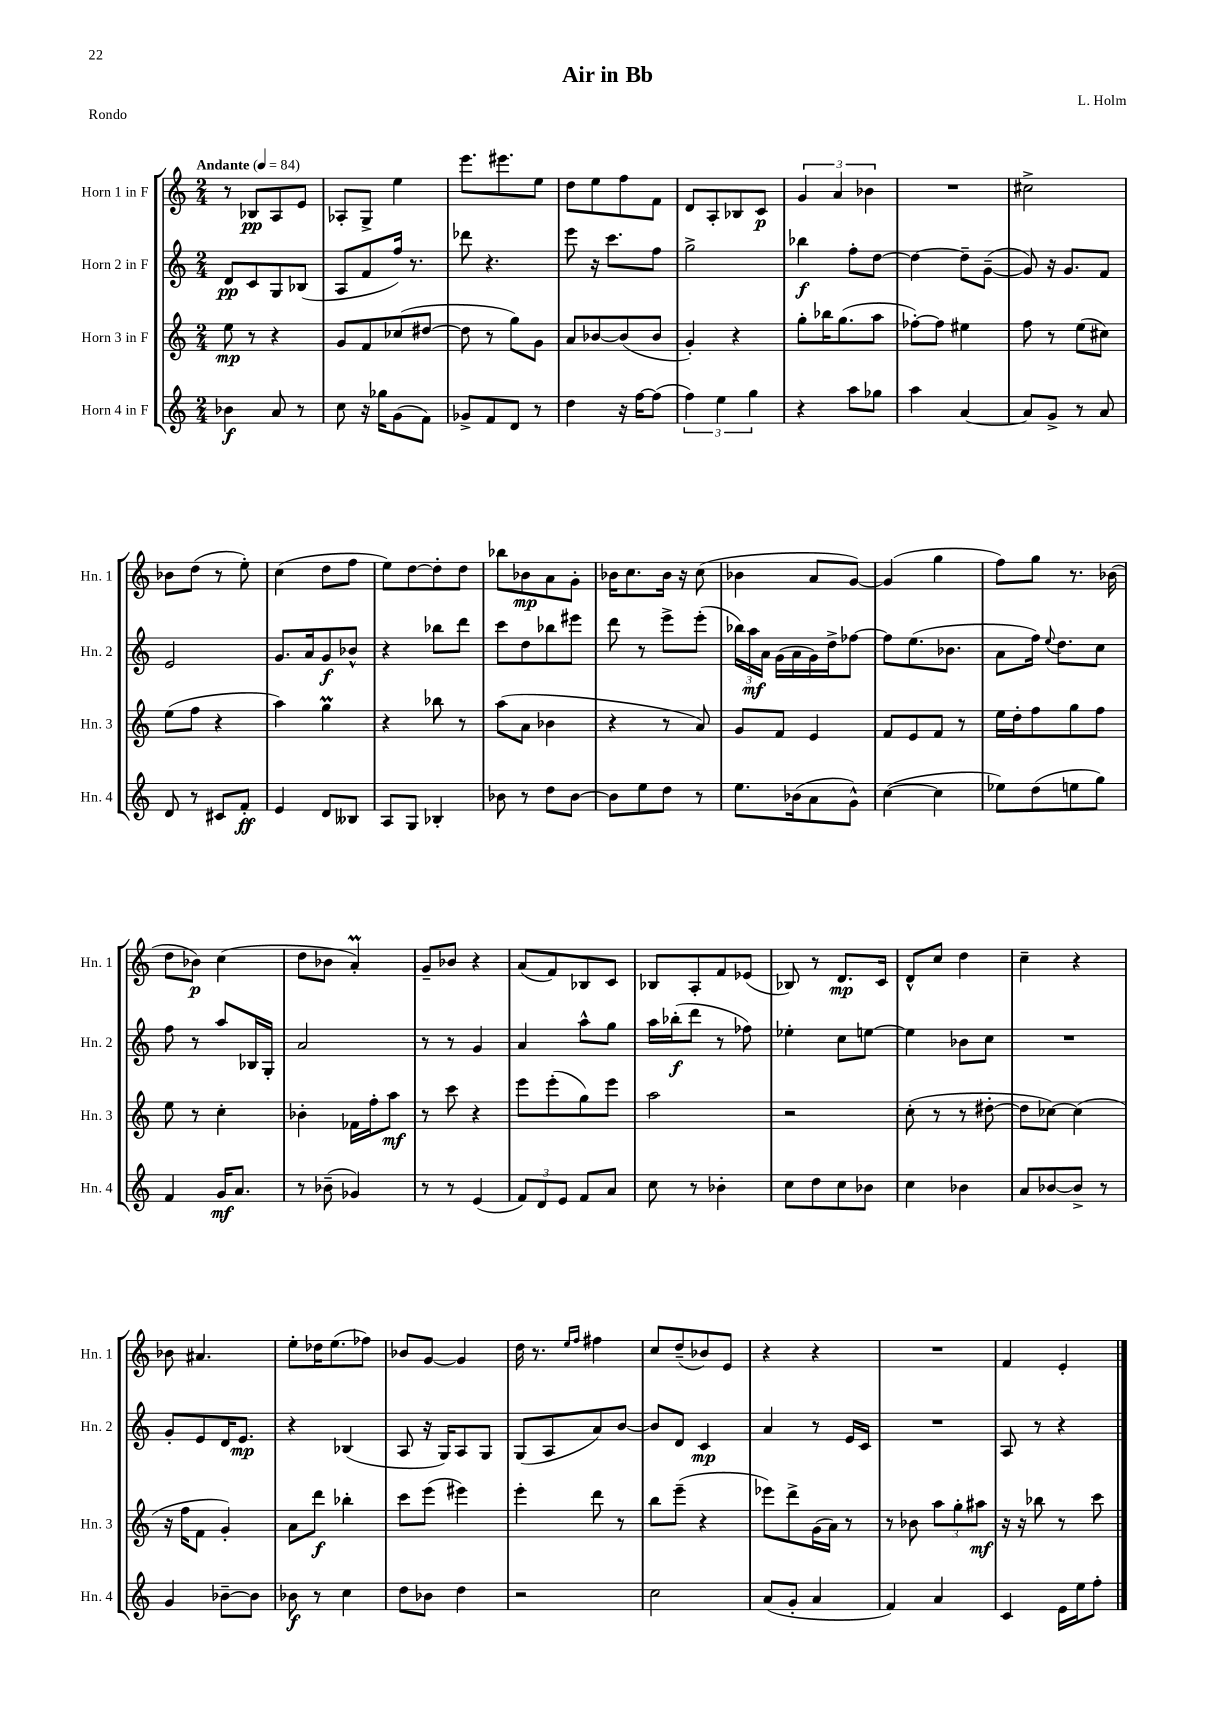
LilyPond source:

\header { title = "Air in Bb" composer = "L. Holm" piece = "Rondo" }
<<
\new StaffGroup <<
\new Staff = "s0" \with { instrumentName = "Horn 1 in F" shortInstrumentName = "Hn. 1" } {
    \clef treble \key c \major \numericTimeSignature \time 2/4 \tempo "Andante" 4 = 84
    \autoBeamOff r8 bes8[\pp a8 e'8] |
    aes8[-. g8]-> e''4 |
    e'''8.[ eis'''8. e''8] |
    d''8[ e''8 f''8 f'8] |
    d'8[ a8-. bes8 c'8]\p |
    \tuplet 3/2 { g'4 a'4 bes'4 } |
    R2 |
    cis''2-> |
    bes'8[ d''8]( r8 e''8-.) |
    c''4( d''8[ f''8] |
    e''8[) d''8~ d''8-. d''8] |
    bes''8[ bes'8\mp a'8 g'8]-. |
    bes'16[ c''8. bes'16] r16 c''8( |
    bes'4 a'8[ g'8]~) |
    g'4( g''4 |
    f''8[) g''8] r8. bes'16( |
    d''8[ bes'8]\p) c''4( |
    d''8[ bes'8] a'4-.\prall) |
    g'8[-- bes'8] r4 |
    a'8[( f'8) bes8 c'8] |
    bes8[ a8-. f'8 ees'8]( |
    bes8) r8 d'8.[\mp c'16] |
    d'8[-^ c''8] d''4 |
    c''4-- r4 |
    bes'8 ais'4. |
    e''8[-. des''16 e''8.( fes''8]) |
    bes'8[ g'8]~ g'4 |
    d''16 r8. \grace { e''16[ f''16] } fis''4 |
    c''8[ d''8--( bes'8) e'8] |
    r4 r4 |
    R2 |
    f'4 e'4-. \bar "|." |
}
\new Staff = "s1" \with { instrumentName = "Horn 2 in F" shortInstrumentName = "Hn. 2" } {
    \clef treble \key c \major \numericTimeSignature \time 2/4
    \autoBeamOff d'8[\pp c'8 g8 bes8]( |
    a8[ f'8 f''16]) r8. |
    des'''8 r4. |
    e'''8 r16 c'''8.[ f''8] |
    g''2-> |
    bes''4\f f''8[-. d''8]~ |
    d''4~ d''8[-- g'8]~--( |
    g'8) r16 g'8.[ f'8] |
    e'2 |
    g'8.[ a'16 g'8\f bes'8]-^ |
    r4 bes''8[ d'''8] |
    c'''8[ d''8 bes''8 eis'''8] |
    d'''8 r8 e'''8[-> e'''8]-.( |
    \tuplet 3/2 { bes''16[) a''16\mf a'16] } g'16[( a'16 g'16) d''16-> fes''8]~ |
    fes''8[ e''8.( bes'8.] |
    a'8[ f''16]) \appoggiatura { e''8 } d''8.[ c''8] |
    f''8 r8 a''8[ bes16 g16]-. |
    a'2 |
    r8 r8 g'4 |
    a'4 a''8[-^ g''8] |
    a''16[ bes''16-.\f( d'''8] r8 fes''8) |
    ees''4-. c''8[ e''8]~ |
    e''4 bes'8[ c''8] |
    R2 |
    g'8[-. e'8 d'16 e'8.]\mp |
    r4 bes4( |
    a8 r16 g16[) a8 g8] |
    g8[( a8 a'8) b'8]~ |
    b'8[ d'8] c'4\mp |
    a'4 r8 e'16[ c'16] |
    R2 |
    a8 r8 r4 \bar "|." |
}
\new Staff = "s2" \with { instrumentName = "Horn 3 in F" shortInstrumentName = "Hn. 3" } {
    \clef treble \key c \major \numericTimeSignature \time 2/4
    \autoBeamOff e''8\mp r8 r4 |
    g'8[ f'8 ces''8( dis''8]~ |
    dis''8 r8 g''8[) g'8] |
    a'8[ bes'8~ bes'8( bes'8] |
    g'4-.) r4 |
    g''8[-. bes''16 g''8.( a''8] |
    fes''8[~-.) fes''8] eis''4 |
    f''8 r8 e''8[( cis''8]) |
    e''8[( f''8] r4 |
    a''4) g''4\prall |
    r4 bes''8 r8 |
    a''8[( a'8] bes'4 |
    r4 r8 a'8) |
    g'8[ f'8] e'4 |
    f'8[ e'8 f'8] r8 |
    e''16[ d''16-. f''8 g''8 f''8] |
    e''8 r8 c''4-. |
    bes'4-. fes'16[ f''16-. a''8]\mf |
    r8 c'''8 r4 |
    e'''8[ e'''8-.( g''8) e'''8] |
    a''2 |
    r2 |
    c''8-.( r8 r8 dis''8~-. |
    dis''8[ ces''8]~) ces''4( |
    r16 f''16[ f'8] g'4-.) |
    a'8[ d'''8]\f bes''4-. |
    c'''8[ e'''8]( eis'''4) |
    e'''4-. d'''8 r8 |
    b''8[ e'''8]--( r4 |
    ees'''8[) d'''8-> g'16( a'16]) r8 |
    r8 bes'8 \tuplet 3/2 { a''8[ g''8-. ais''8]\mf } |
    r16 r16 bes''8 r8 c'''8 \bar "|." |
}
\new Staff = "s3" \with { instrumentName = "Horn 4 in F" shortInstrumentName = "Hn. 4" } {
    \clef treble \key c \major \numericTimeSignature \time 2/4
    \autoBeamOff bes'4\f a'8 r8 |
    c''8 r16 ges''16[ g'8( f'8]) |
    ges'8[-> f'8 d'8] r8 |
    d''4 r16 f''16[~ f''8]( |
    \tuplet 3/2 { f''4) e''4 g''4 } |
    r4 a''8[ ges''8] |
    a''4 a'4~ |
    a'8[ g'8]-> r8 a'8 |
    d'8 r8 cis'8[ f'8]-.\ff |
    e'4 d'8[ beses8] |
    a8[ g8] bes4-. |
    bes'8 r8 d''8[ bes'8]~ |
    bes'8[ e''8 d''8] r8 |
    e''8.[ bes'16( a'8 g'8]-^) |
    c''4~( c''4 |
    ees''8[) d''8( e''8 g''8]) |
    f'4 g'16[\mf a'8.] |
    r8 bes'8--( ges'4) |
    r8 r8 e'4( |
    \tuplet 3/2 { f'8[) d'8 e'8] } f'8[ a'8] |
    c''8 r8 bes'4-. |
    c''8[ d''8 c''8 bes'8] |
    c''4 bes'4 |
    a'8[ bes'8~ bes'8]-> r8 |
    g'4 bes'8[~-- bes'8] |
    bes'8\f r8 c''4 |
    d''8[ bes'8] d''4 |
    r2 |
    c''2 |
    a'8[( g'8]-. a'4 |
    f'4) a'4 |
    c'4 e'16[ e''16 f''8]-. \bar "|." |
}
>>
>>
\layout { \context { \Score \remove "Bar_number_engraver" } }
